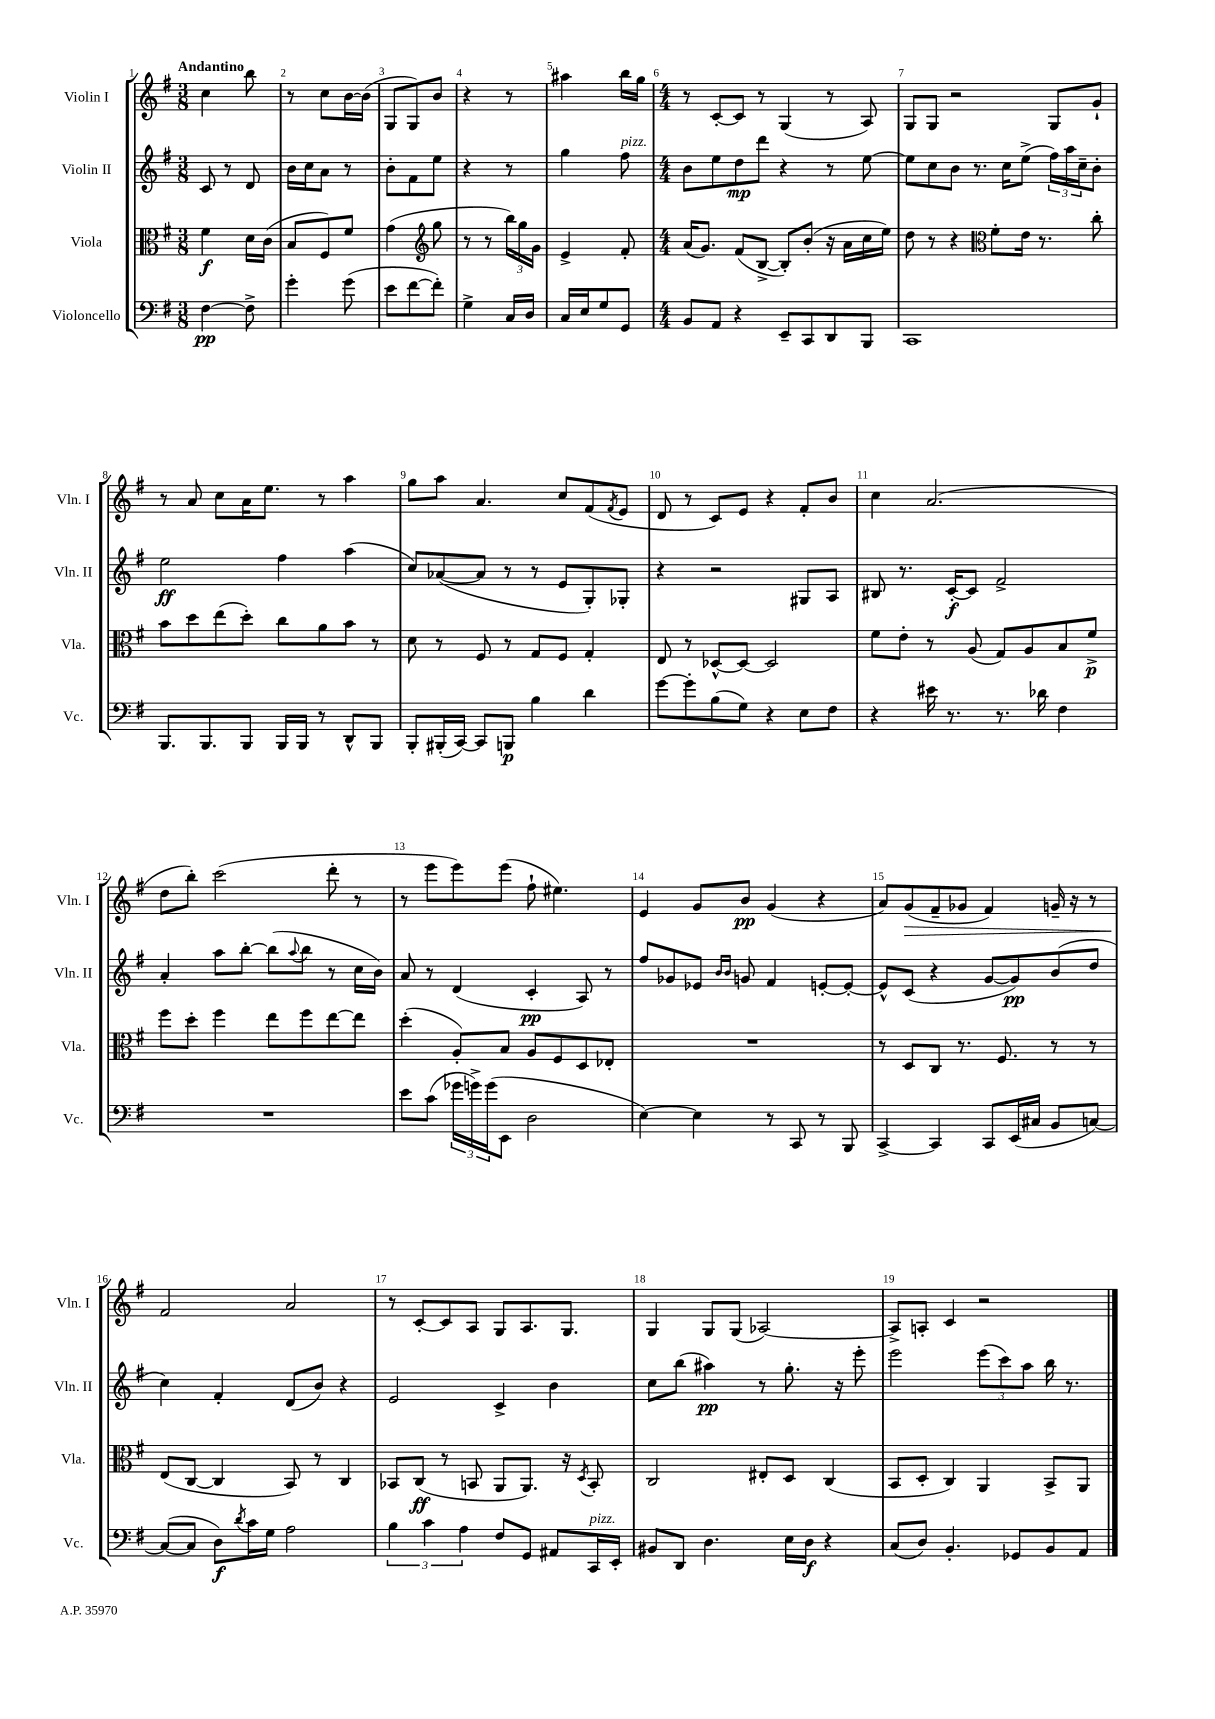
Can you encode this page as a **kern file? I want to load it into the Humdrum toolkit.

**kern	**kern	**kern	**kern
*staff4	*staff3	*staff2	*staff1
*clefF4	*clefC3	*clefG2	*clefG2
*k[f#]	*k[f#]	*k[f#]	*k[f#]
*M3/8	*M3/8	*M3/8	*M3/8
[4F#	4f#	8c	4cc
.	.	8r	.
8F#^]	16d	8d	8bb
.	(16c	.	.
=	=	=	=
4g'	8B	16b	8r
.	.	16cc	.
.	8F#)	8a	8cc
(8g	8f#	8r	[16b
.	.	.	(16b]
=	=	=	=
8e	(4g	8b'	8G
[8f#	.	8f#	8G)
*	*clefG2	*	*
8f#'])	8gg	8ee	8b
=	=	=	=
4G^	8r	4r	4r
.	8r	.	.
16C	24bb)	8r	8r
.	24gg	.	.
16D	.	.	.
.	24g	.	.
=	=	=	=
16C	4e^	4gg	4aa#
16E	.	.	.
8G	.	.	.
8GG	8f#'	8ff#	16bb
.	.	.	16gg
=	=	=	=
*M4/4	*M4/4	*M4/4	*M4/4
8BB	(16a	8b	8r
.	8.g)	.	.
8AA	.	8ee	[8c'
4r	(8f#	8dd	8c]
.	[8B^	8ddd	8r
8EE~	8B'])	4r	(4G
8CC	(8b'	.	.
8DD	16r	8r	8r
.	16a	.	.
8BBB	16cc	[8ee	8A)
.	16ee)	.	.
=	=	=	=
1CC	8dd	8ee]	8G
.	8r	8cc	8G
.	4r	8b	2r
.	.	8.r	.
*	*clefC3	*	*
.	8f#'	.	.
.	.	16cc	.
.	16e	(8ee^	.
.	8.r	.	.
.	.	24ff#)	8G
.	.	24aa	.
.	.	24cc~	.
.	8cc'	8b'	8g`
=	=	=	=
8.BBB	8b	2ee	8r
.	8dd	.	8a
8.BBB	.	.	.
.	(8ee	.	8cc
8BBB	8dd')	.	16a
.	.	.	8.ee
16BBB	8cc	4ff#	.
16BBB	.	.	.
8r	8a	.	8r
8DD^^	8b	(4aa	4aa
8BBB	8r	.	.
=	=	=	=
8BBB'	8d	8cc)	8gg
(16BBB#'	8r	([8a-	8aa
[16CC)	.	.	.
8CC]	8F#	8a-]	4.a
8BBB	8r	8r	.
4B	8G	8r	.
.	8F#	8e	8cc
4d	4G'	8G')	(8f#
.	.	.	8qf#
.	.	8G-'	8e
=	=	=	=
[8g	8E	4r	8d
8g']	8r	.	8r
(8B	[8D-^^	2r	8c)
8G)	8D-_	.	8e
4r	2D-]	.	4r
8E	.	8G#	8f#'
8F#	.	8A	8b
=	=	=	=
4r	8f#	8B#	4cc
.	8e'	8.r	.
16e#	8r	.	(2.a
8.r	.	[16c'	.
.	(8A	8c]	.
8.r	8G)	2f#^	.
.	8A	.	.
16d-	.	.	.
4F#	8B	.	.
.	8f#^	.	.
=	=	=	=
1r	8ff#	4a'	8dd
.	8dd'	.	8bb')
.	4ff#	8aa	(2ccc
.	.	[8bb'	.
.	8ee	(8bb]	.
.	.	8qqaa	.
.	8ff#	8bb	.
.	[8ee	8r	8ddd'
.	8ee]	16cc	8r
.	.	16b)	.
=	=	=	=
8e	(4dd'	8a	8r
(8c	.	8r	8eee
24g-	8A')	(4d	8eee)
24g^)	.	.	.
(24g	.	.	.
8EE	8B	.	(8eee
2D	8A	4c'	8ff#`
.	8F#	.	4.ee#)
.	8D	8A)	.
.	8E-'	8r	.
=	=	=	=
[4E)	1r	8ff#	4e
.	.	8g-	.
4E]	.	8e-	8g
.	.	16qqb	.
.	.	16qqb	.
.	.	8g	8b
8r	.	4f#	(4g
8CC	.	.	.
8r	.	[8e'	4r
8BBB	.	8e'_	.
=	=	=	=
[4CC^	8r	8e^^]	8a)
.	8D	(8c	(8g
4CC]	8C	4r	8f#~
.	8.r	.	8g-
8CC	.	[8g	4f#)
.	8.F#	.	.
(16EE	.	8g])	.
16C#	.	.	.
8BB	8r	(8b	16g~
.	.	.	16r
[8C)	8r	8dd	8r
=	=	=	=
(8C_	(8E	4cc)	2f#
8C]	[8C	.	.
8D)	4C]	4f#'	.
8qd	.	.	.
16c	.	.	.
16G	.	.	.
2A	8BB)	(8d	2a
.	8r	8b)	.
.	4C	4r	.
=	=	=	=
6B	8BB-	2e	8r
.	(8C	.	[8c'
6c	.	.	.
.	8r	.	8c]
6A	.	.	.
.	8BB	.	8A
8F#	8AA	4c^	8G
8GG	8.AA)	.	8.A
8AA#	.	4b	.
.	16r	.	8.G
.	8qD	.	.
16CC	8BB'	.	.
16EE'	.	.	.
=	=	=	=
8BB#	2C	8cc	4G
8DD	.	(8bb	.
4.D	.	4aa#)	8G
.	.	.	(8G
.	8E#'	8r	[2A-)
16E	8D	8.gg'	.
16D	.	.	.
4r	(4C	.	.
.	.	16r	.
.	.	8eee'	.
=	=	=	=
(8C	8BB	2eee	8A-^]
8D)	8D'	.	8A'
4.BB'	4C)	.	4c
.	4AA	(12eee	2r
.	.	12ccc)	.
8GG-	.	.	.
.	.	12aa	.
8BB	8BB^	16bb	.
.	.	8.r	.
8AA	8AA	.	.
==	==	==	==
*-	*-	*-	*-
